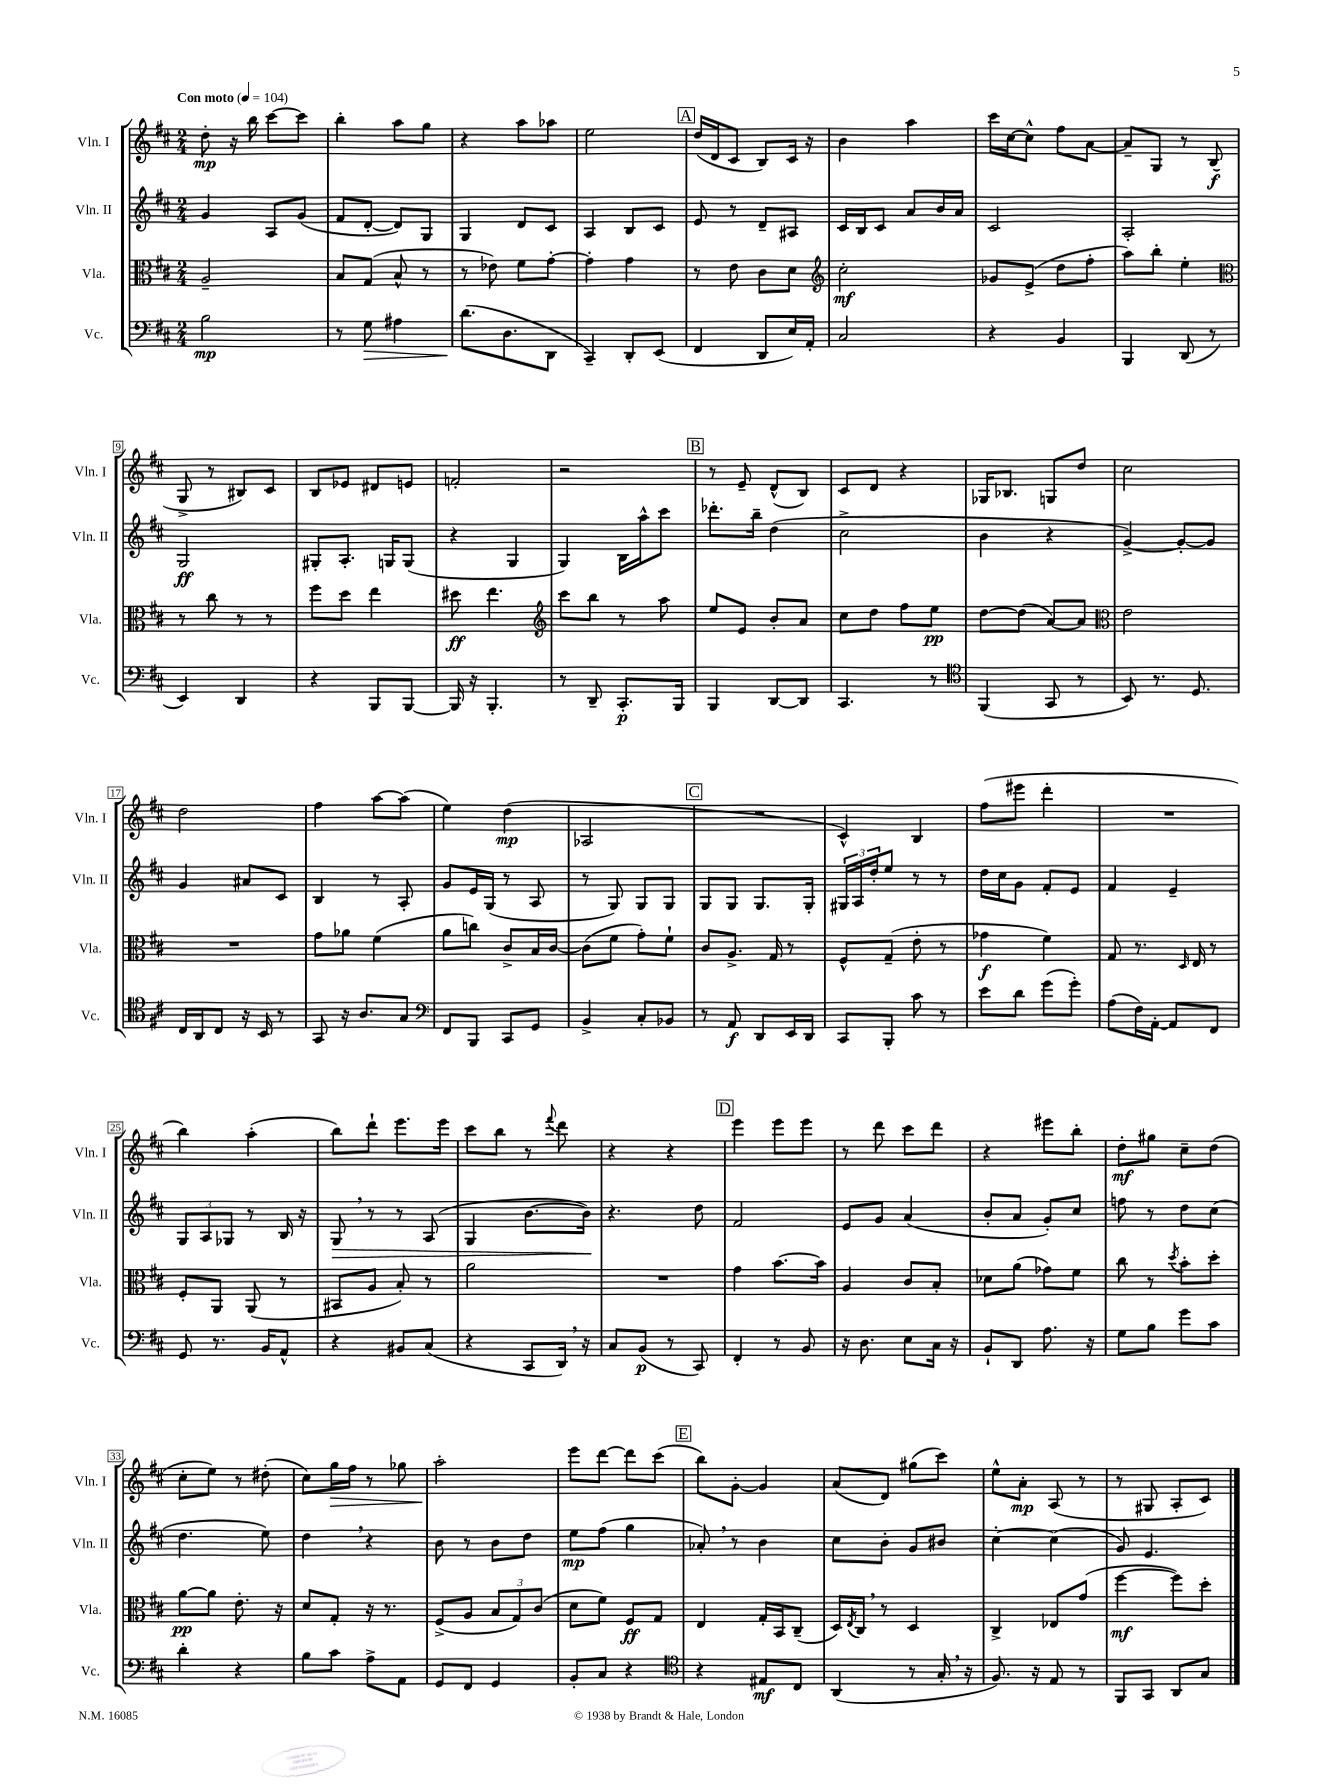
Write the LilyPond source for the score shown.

<<
\new StaffGroup <<
\new Staff = "s0" \with { instrumentName = "Vln. I" shortInstrumentName = "Vln. I" } {
    \clef treble \key d \major \numericTimeSignature \time 2/4 \tempo "Con moto" 4 = 104
    d''8-.\mp r16 b''16 cis'''8~ cis'''8 |
    b''4-. a''8 g''8 |
    r4 a''8 aes''8 |
    e''2 |
    \mark \markup { \box "A" } d''16( d'16 cis'8 b8) cis'16 r16 |
    b'4 a''4 |
    cis'''16 cis''16~ cis''8-^ fis''8 a'8~ |
    a'8-- g8 r8 b8\f( |
    g8-> r8 bis8) cis'8 |
    b8 ees'8 dis'8 e'8 |
    f'2-. |
    r2 |
    \mark \markup { \box "B" } r8 e'8-- d'8-^( b8) |
    cis'8 d'8 r4 |
    ges16 bes8. g8 d''8 |
    cis''2 |
    d''2 |
    fis''4 a''8~ a''8( |
    e''4) d''4\mp( |
    aes2 |
    \mark \markup { \box "C" } R2 |
    cis'4-^) b4 |
    fis''8( eis'''8 d'''4-. |
    R2 |
    b''4) a''4-.( |
    b''8) d'''8-! e'''8. e'''16 |
    cis'''8 b''8 r8 \appoggiatura { fis'''8 } d'''8 |
    r4 r4 |
    \mark \markup { \box "D" } e'''4 e'''8 e'''8 |
    r8 d'''8 cis'''8 d'''8 |
    r4 eis'''8 b''8-. |
    d''8-.\mf gis''8 cis''8-- d''8( |
    cis''8-. e''8) r8 dis''8-.( |
    cis''8) g''16\> fis''16 r8 ges''8 |
    a''2-.\! |
    e'''8 d'''8~ d'''8 cis'''8( |
    \mark \markup { \box "E" } b''8) g'8~-. g'4 |
    a'8( d'8) gis''8( cis'''8) |
    e''8-^ a'8-.\mp a8( r8 |
    r8 gis8 a8-. cis'8) \bar "|." |
}
\new Staff = "s1" \with { instrumentName = "Vln. II" shortInstrumentName = "Vln. II" } {
    \clef treble \key d \major \numericTimeSignature \time 2/4
    g'4 a8 g'8( |
    fis'8 d'8~-. d'8) g8 |
    g4 d'8 cis'8 |
    a4 b8 cis'8 |
    \mark \markup { \box "A" } e'8 r8 d'8-- ais8 |
    cis'16 b16 cis'8 a'8 b'16 a'16 |
    cis'2 |
    a2-. |
    g2\ff |
    gis8-. a8.-. g16 g8( |
    r4 g4 |
    g4) b16 a''16-^ cis'''8 |
    \mark \markup { \box "B" } des'''8.-. b''16-- d''4( |
    cis''2-> |
    b'4 r4 |
    g'4~->) g'8~-. g'8 |
    g'4 ais'8 cis'8 |
    b4 r8 a8-. |
    g'8 e'16 g16( r8 a8 |
    r8 g8) g8 g8 |
    \mark \markup { \box "C" } g8 g8 g8. g16-. |
    \tuplet 3/2 { gis16 a16 d''16-. } e''8 r8 r8 |
    d''16 cis''16 g'8 fis'8-. e'8 |
    fis'4 e'4-- |
    \tuplet 3/2 { g8 a8 ges8 } r8 b16 r16 |
    g8\> \breathe r8 r8 a8( |
    g4 b'8.~ b'16\!) |
    r4. d''8 |
    \mark \markup { \box "D" } fis'2 |
    e'8 g'8 a'4( |
    b'8-. a'8 g'8-.) cis''8 |
    f''8 r8 d''8 cis''8( |
    d''4. e''8) |
    d''4 \breathe r4 |
    b'8 r8 b'8 d''8 |
    e''8\mp fis''8( g''4 |
    \mark \markup { \box "E" } aes'8-.) \breathe r8 b'4 |
    cis''8 b'8-. g'8 bis'8 |
    cis''4~-. cis''4( |
    g'8) e'4. \bar "|." |
}
\new Staff = "s2" \with { instrumentName = "Vla." shortInstrumentName = "Vla." } {
    \clef alto \key d \major \numericTimeSignature \time 2/4
    a2-- |
    b8 g8( b8-^ r8 |
    r8 ees'8) fis'8 g'8~-. |
    g'4-. g'4 |
    \mark \markup { \box "A" } r8 e'8 cis'8 d'8 |
    \clef treble cis''2-.\mf |
    ges'8 e'8->( d''8 fis''8-. |
    a''8) b''8-. e''4-. |
    \clef alto r8 cis''8 r8 r8 |
    fis''8 d''8 e''4 |
    dis''8\ff e''4. |
    \clef treble cis'''8 b''8 r8 a''8 |
    \mark \markup { \box "B" } e''8 e'8 b'8-. a'8 |
    cis''8 d''8 fis''8 e''8\pp |
    d''8~ d''8( a'8~) a'8 |
    \clef alto e'2 |
    R2 |
    g'8 aes'8 fis'4( |
    a'8 c''8) cis'8-> b16 cis'16~ |
    cis'8( fis'8 g'8-.) fis'8-! |
    \mark \markup { \box "C" } cis'8 a8.-> g16 r8 |
    fis8-^ g8--( e'8-. r8 |
    ges'4\f fis'4) |
    g8 r8. \grace { d16 } e16 r8 |
    fis8-. a,8 a,8( r8 |
    bis,8 a8 b8-.) r8 |
    a'2 |
    R2 |
    \mark \markup { \box "D" } g'4 b'8.~ b'16 |
    a4 cis'8 b8-. |
    des'8 a'8( ges'8) fis'8 |
    cis''8 r8 \acciaccatura { d''8 } b'8-. d''8-. |
    a'8~\pp a'8 e'8.-. r16 |
    d'8 g8-. r16 r8. |
    fis8->( a8 \tuplet 3/2 { b8 g8) cis'8( } |
    d'8 fis'8) fis8\ff g8 |
    \mark \markup { \box "E" } e4 g16-. b,16 cis8--( |
    d16) \acciaccatura { e8 } cis16 \breathe r8 d4 |
    cis4-> ees8 g'8( |
    fis''4~\mf fis''8) d''8-. \bar "|." |
}
\new Staff = "s3" \with { instrumentName = "Vc." shortInstrumentName = "Vc." } {
    \clef bass \key d \major \numericTimeSignature \time 2/4
    b2\mp |
    r8 g8\> ais4 |
    d'8.\!( d8. d,8 |
    cis,4--) d,8-. e,8( |
    \mark \markup { \box "A" } fis,4 d,8 e16) a,16-. |
    cis2 |
    r4 b,4 |
    b,,4 d,8( r8 |
    e,4) d,4 |
    r4 b,,8 b,,8~ |
    b,,16 r16 b,,4.-. |
    r8 d,8-- cis,8.-.\p b,,16 |
    \mark \markup { \box "B" } b,,4 d,8~ d,8 |
    cis,4. r8 |
    \clef tenor fis,4( g,8 r8 |
    b,8) r8. d8. |
    cis16 a,16 cis8 r16 b,16 r8 |
    g,8 r16 a8. g8 |
    \clef bass fis,8 b,,8 cis,8 g,8 |
    b,4-> cis8-. bes,8 |
    \mark \markup { \box "C" } r8 a,8\f d,8 e,16 d,16 |
    cis,8 b,,8-. cis'8 r8 |
    e'8 d'8 g'8( g'8-.) |
    a8( fis16) a,16~-. a,8 fis,8 |
    g,8 r8. b,16 a,8-^ |
    r4 bis,8 cis8( |
    r4 cis,8 d,16) \breathe r16 |
    cis8 b,8\p( r8 cis,8) |
    \mark \markup { \box "D" } fis,4-. r8 b,8 |
    r16 d8. e8 cis16 r16 |
    b,8-! d,8 a8. r16 |
    g8 b8 g'8 cis'8 |
    d'4-. r4 |
    b8 cis'8 a8-> a,8 |
    g,8 fis,8 g,4 |
    b,8-. cis8 r4 |
    \mark \markup { \box "E" } \clef tenor r4 eis8\mf cis8 |
    a,4( r8 g16-. \breathe r16 |
    fis8.) r16 e8 r8 |
    fis,8 g,8 a,8 g8 \bar "|." |
}
>>
>>
\layout { \context { \Score \override BarNumber.stencil = #(make-stencil-boxer 0.1 0.3 ly:text-interface::print) } }
